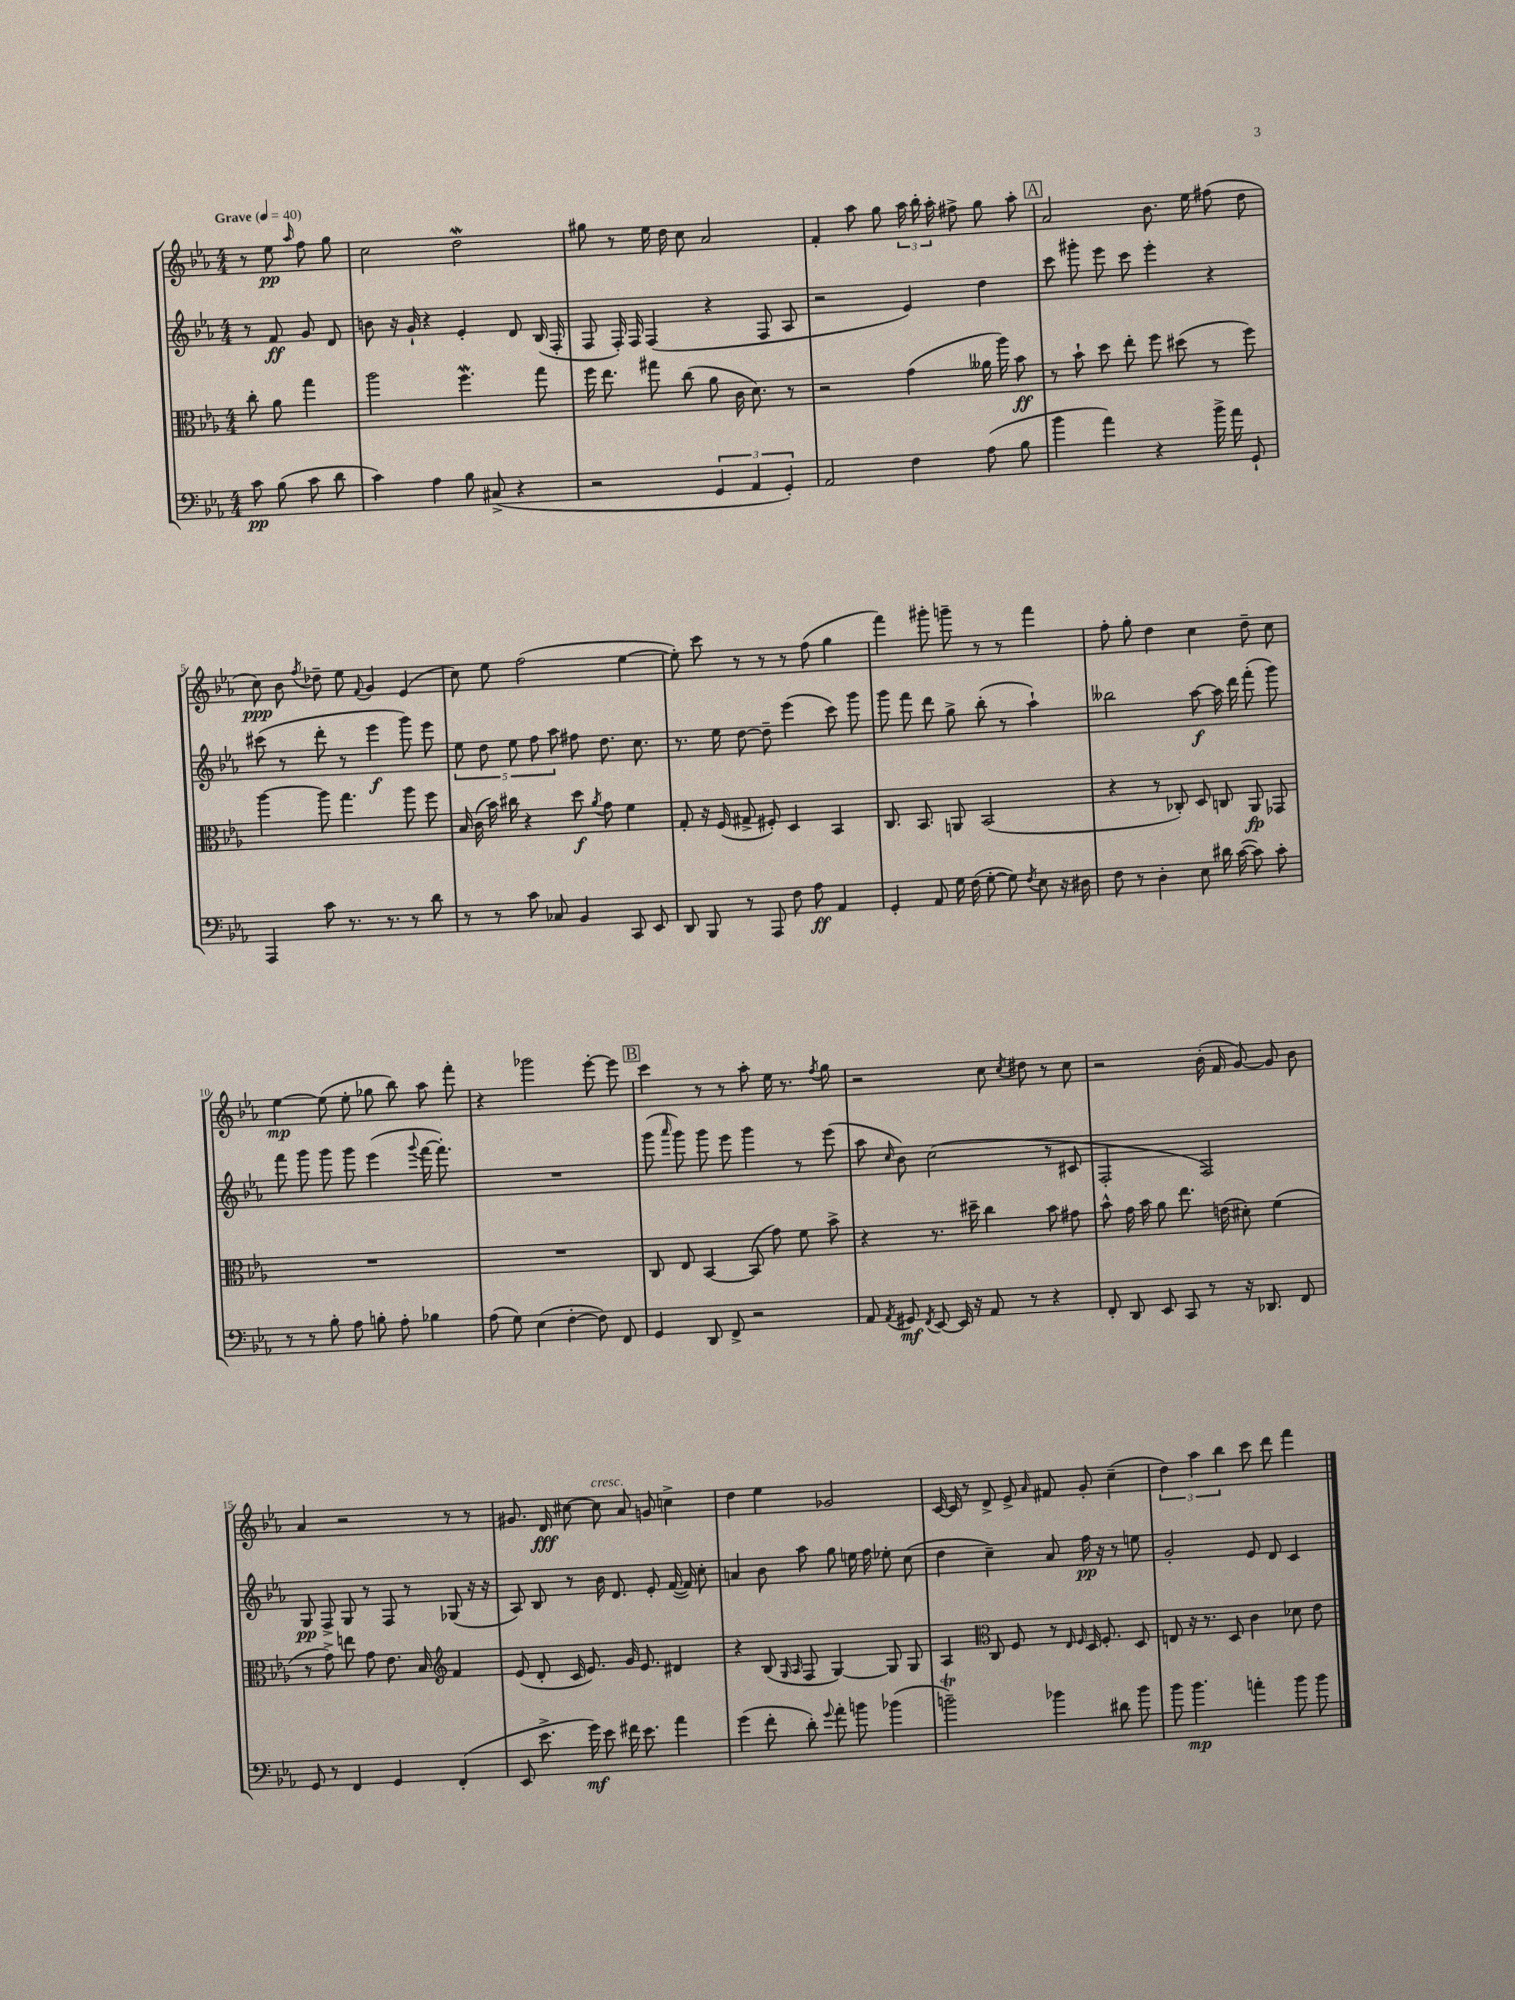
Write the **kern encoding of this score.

**kern	**kern	**kern	**kern
*staff4	*staff3	*staff2	*staff1
*clefF4	*clefC3	*clefG2	*clefG2
*k[b-e-a-]	*k[b-e-a-]	*k[b-e-a-]	*k[b-e-a-]
*M4/4	*M4/4	*M4/4	*M4/4
*MM40	*MM40	*MM40	*MM40
8c\	8cc'\	8r	8r
(8B-\	8a-\	8f/	8ee-\
.	.	.	16qqaa-/
8c\	4gg\	8g/	8ff\
8d\	.	8d/	8gg\
=	=	=	=
4c\)	2aa-\	8b\	2cc\
.	.	16r	.
.	.	16g`/	.
4A-\	.	4r	.
8B-\	4.ff\	4e-'/	2dd\
(8C#^/	.	.	.
4r	.	8d/	.
.	8gg\	(16B-/	.
.	.	16F'/	.
=	=	=	=
2r	16ff\	8F/	8gg#\
.	8.ee-\	.	.
.	.	16F'/)	8r
.	.	16F/	.
.	8gg#\	(4F/	16ee-\
.	.	.	16dd\
.	(8cc\	.	8cc\
6GG/	8a-\	4r	2a-/
.	16c\	.	.
6AA-/	.	.	.
.	8.d\)	.	.
.	.	8F/	.
6GG'/)	.	.	.
.	8r	8A-/	.
=	=	=	=
2AA-/	2r	2r	4f'/
.	.	.	8aa-\
.	.	.	8gg\
4F\	(4g\	4e-/)	24aa-\
.	.	.	24bb-'\
.	.	.	24aa-'\
.	.	.	8ff#^\
(8A-\	16a--\	4dd\	8gg\
.	16aa-\)	.	.
8B-\	8b-\	.	8aa-'\
=	=	=	=
4b-\	8r	8ccc\	2a-/
.	8b-`\	8ggg#'\	.
4a-\)	8dd\	8eee-\	.
.	8ee-'\	8ccc\	.
4r	8ff\	4eee-'\	8.b-\
.	(8dd#\	.	.
.	.	.	16ee-\
16b-^\	8r	4r	(8ff#\
16a-\	.	.	.
8GG`/	8ff\)	.	8dd\
=	=	=	=
4AAA-/	[4aa-\	(8ccc#\	8cc\)
.	.	8r	8b-\
.	.	.	8qff/
8c\	8aa-\]	8ddd'\	8dd-~\
8.r	4.gg\	8r	8ee-\
.	.	.	8qqf/
.	.	4eee-\	4g/
8.r	.	.	.
8r	8aa-\	8ggg\)	(4e-/
8d\	8ff\	8eee-\	.
=	=	=	=
8r	16B-/	10ee-\	8cc\)
.	(16c\	.	.
.	.	10dd\	.
8r	16b-\)	.	8ee-\
.	16cc#\	.	.
.	.	10ee-\	.
8c\	4r	.	(2ff\
.	.	10ff\	.
8C-/	.	.	.
.	.	10aa-\	.
4BB-/	8dd\	8ff#\	.
.	8qa-/	.	.
.	8g\	8.dd\	.
8CC/	4f\	.	[4ee-\
.	.	8.cc\	.
8EE-/	.	.	.
=	=	=	=
8DD/	8G'/	8.r	8ee-'\])
8BBB-/	16r	.	8ccc\
.	(16F/	16ee-\	.
8r	8G#^/	[8dd\	8r
8AAA-/	8F#'/)	8dd~\]	8r
8F\	4D/	(4eee-\	8r
8A-\	.	.	(8ff\
4AA-/	4BB-/	8ccc\)	4gg\
.	.	8ggg\	.
=	=	=	=
4GG'/	8.C/	8ggg\	4fff\)
.	.	8fff\	.
.	8.BB-/	.	.
8AA-/	.	8ddd\	8ggg#'\
16G\	8AA/	8gg^\	8ggg~\
(16F\	.	.	.
[8G'\	(2BB-/	(8bb-'\	8r
8G\])	.	8r	8r
8qF/	.	.	.
8E-\	.	4aa-`\)	4fff\
16r	.	.	.
16D#\	.	.	.
=	=	=	=
8F\	4r	2bb--\	8ff'\
8r	.	.	8gg'\
4D'\	8r	.	4dd\
.	8C-'/)	.	.
8E-\	8D/	[8aa-\	4cc\
16d#\	8C/	16aa-\]	.
([16c\	.	16ddd\	.
8c\])	8AA-/	(8fff'\	8dd~\
8c'\	8GG-/	8ggg\)	8cc\
=	=	=	=
8r	1r	8fff\	[4ee-\
8r	.	8ggg\	.
8B-'\	.	8ggg\	(8ee-\]
8A-\	.	8ggg\	8ee-'\
8B'\	.	(4eee-\	8gg-\
8A-'\	.	.	8bb-\)
.	.	8qqggg/	.
4B-\	.	[16fff\	8aa-\
.	.	8.fff'\])	.
.	.	.	8fff'\
=	=	=	=
(8A-\	1r	1r	4r
8G\)	.	.	.
(4E-\	.	.	2ggg-\
[4F'\	.	.	.
8F\])	.	.	[8eee-'\
8FF/	.	.	8eee-\]
=	=	=	=
4GG/	8C/	(8ggg\	4ccc\
.	.	16qqaaa-/	.
.	8E-/	8ggg\)	.
8DD/	[4BB-/	8ggg\	8r
8FF^/	.	8eee-\	8r
2r	(8BB-/]	4ggg\	8aa-'\
.	8g\)	.	16ee-\
.	.	.	8.r
.	8f\	8r	.
.	.	.	8qff/
.	8b-^\	(8eee-\	8gg\
=	=	=	=
8AA-/	4r	8aa-\	2r
8qAA-/	.	16qqcc/	.
8GG#/	.	8b-\)	.
8qFF/	.	.	.
[8EE-/	8.r	(2cc\	.
16EE-/]	.	.	.
16r	16dd#~\	.	.
8AA-/	4cc\	.	8cc\
.	.	.	8qcc/
8r	.	.	8dd#\
4r	8b-\	8r	8r
.	8g#\	8c#/	8cc\
=	=	=	=
8FF'/	8b-^^\	2F'/	2r
8DD/	16g\	.	.
.	16b-\	.	.
8EE-/	8a-\	.	.
8CC/	8.ee-\	.	.
8r	.	2F/)	(16b-'\
.	(16e\	.	16f/
16r	8d#'\)	.	[8g/)
8.DD-/	.	.	.
.	(4f\	.	8g/]
8FF/	.	.	8b-\
=	=	=	=
8GG/	8r	8G/	4a-/
8r	8g^\)	8F^/	.
4FF/	8ee\	8G/	2r
.	8g\	8r	.
4GG/	8.e-\	8F/	.
.	.	8r	.
.	16B-/	.	.
*	*clefG2	*	*
(4FF'/	4f/	(8G-/	8r
.	.	16r	8r
.	.	16r	.
=	=	=	=
8EE-/	(8e-/	8A-/)	8.g#/
8.e-^\	8d'/	8B-/	.
.	.	.	16d/
.	16c/	8r	[8cc#\
16g\)	8.e-/)	.	.
8e-\	.	16b-\	8cc#\]
.	.	8.d/	.
16f#\	16g/	.	8a-/
8.e-\	8.e-/	.	.
.	.	8e-'/	8g/
4a-\	4d#/	([16f/	4cc^\
.	.	16f/])	.
.	.	8cc'\	.
=	=	=	=
(4g\	4r	4a/	4dd\
8f'\	(8B-/	8b-\	4ee-\
.	16qqG/	.	.
.	16qqA-/	.	.
8d'\)	8F/	8aa-\	.
8qqg/	.	.	.
8a-'\	[4G/)	8gg\	2g-/
8b\	.	16ee\	.
.	.	16ff\	.
(4b-\	8G/]	8ee-'\	.
.	8G/	(8cc\	.
=	=	=	=
2b~\)	4A-/	4dd\	[16c/
.	.	.	16c/]
.	.	.	8r
*	*clefC3	*	*
.	8C/	4cc~\)	8d^/
.	8F/	.	8e-^/
.	.	.	16qqa-/
4b-\	8r	8a-/	8f#/
.	16qqE-/	.	.
.	16qqF/	.	.
.	16D/	16ff\	8g'/
.	8.F'/	16r	.
8d#\	.	8r	(4cc~\
8b-\	8D/	8ee\	.
=	=	=	=
8b-\	8E/	2g'/	6dd\)
4.b-\	16r	.	.
.	.	.	6aa-\
.	8.r	.	.
.	.	.	6bb-\
.	8D/	.	.
4a'\	4c\	8e-/	8ccc\
.	.	8d/	8ddd\
8b-\	8d-\	4c/	4fff\
8b-\	8e-\	.	.
==	==	==	==
*-	*-	*-	*-
